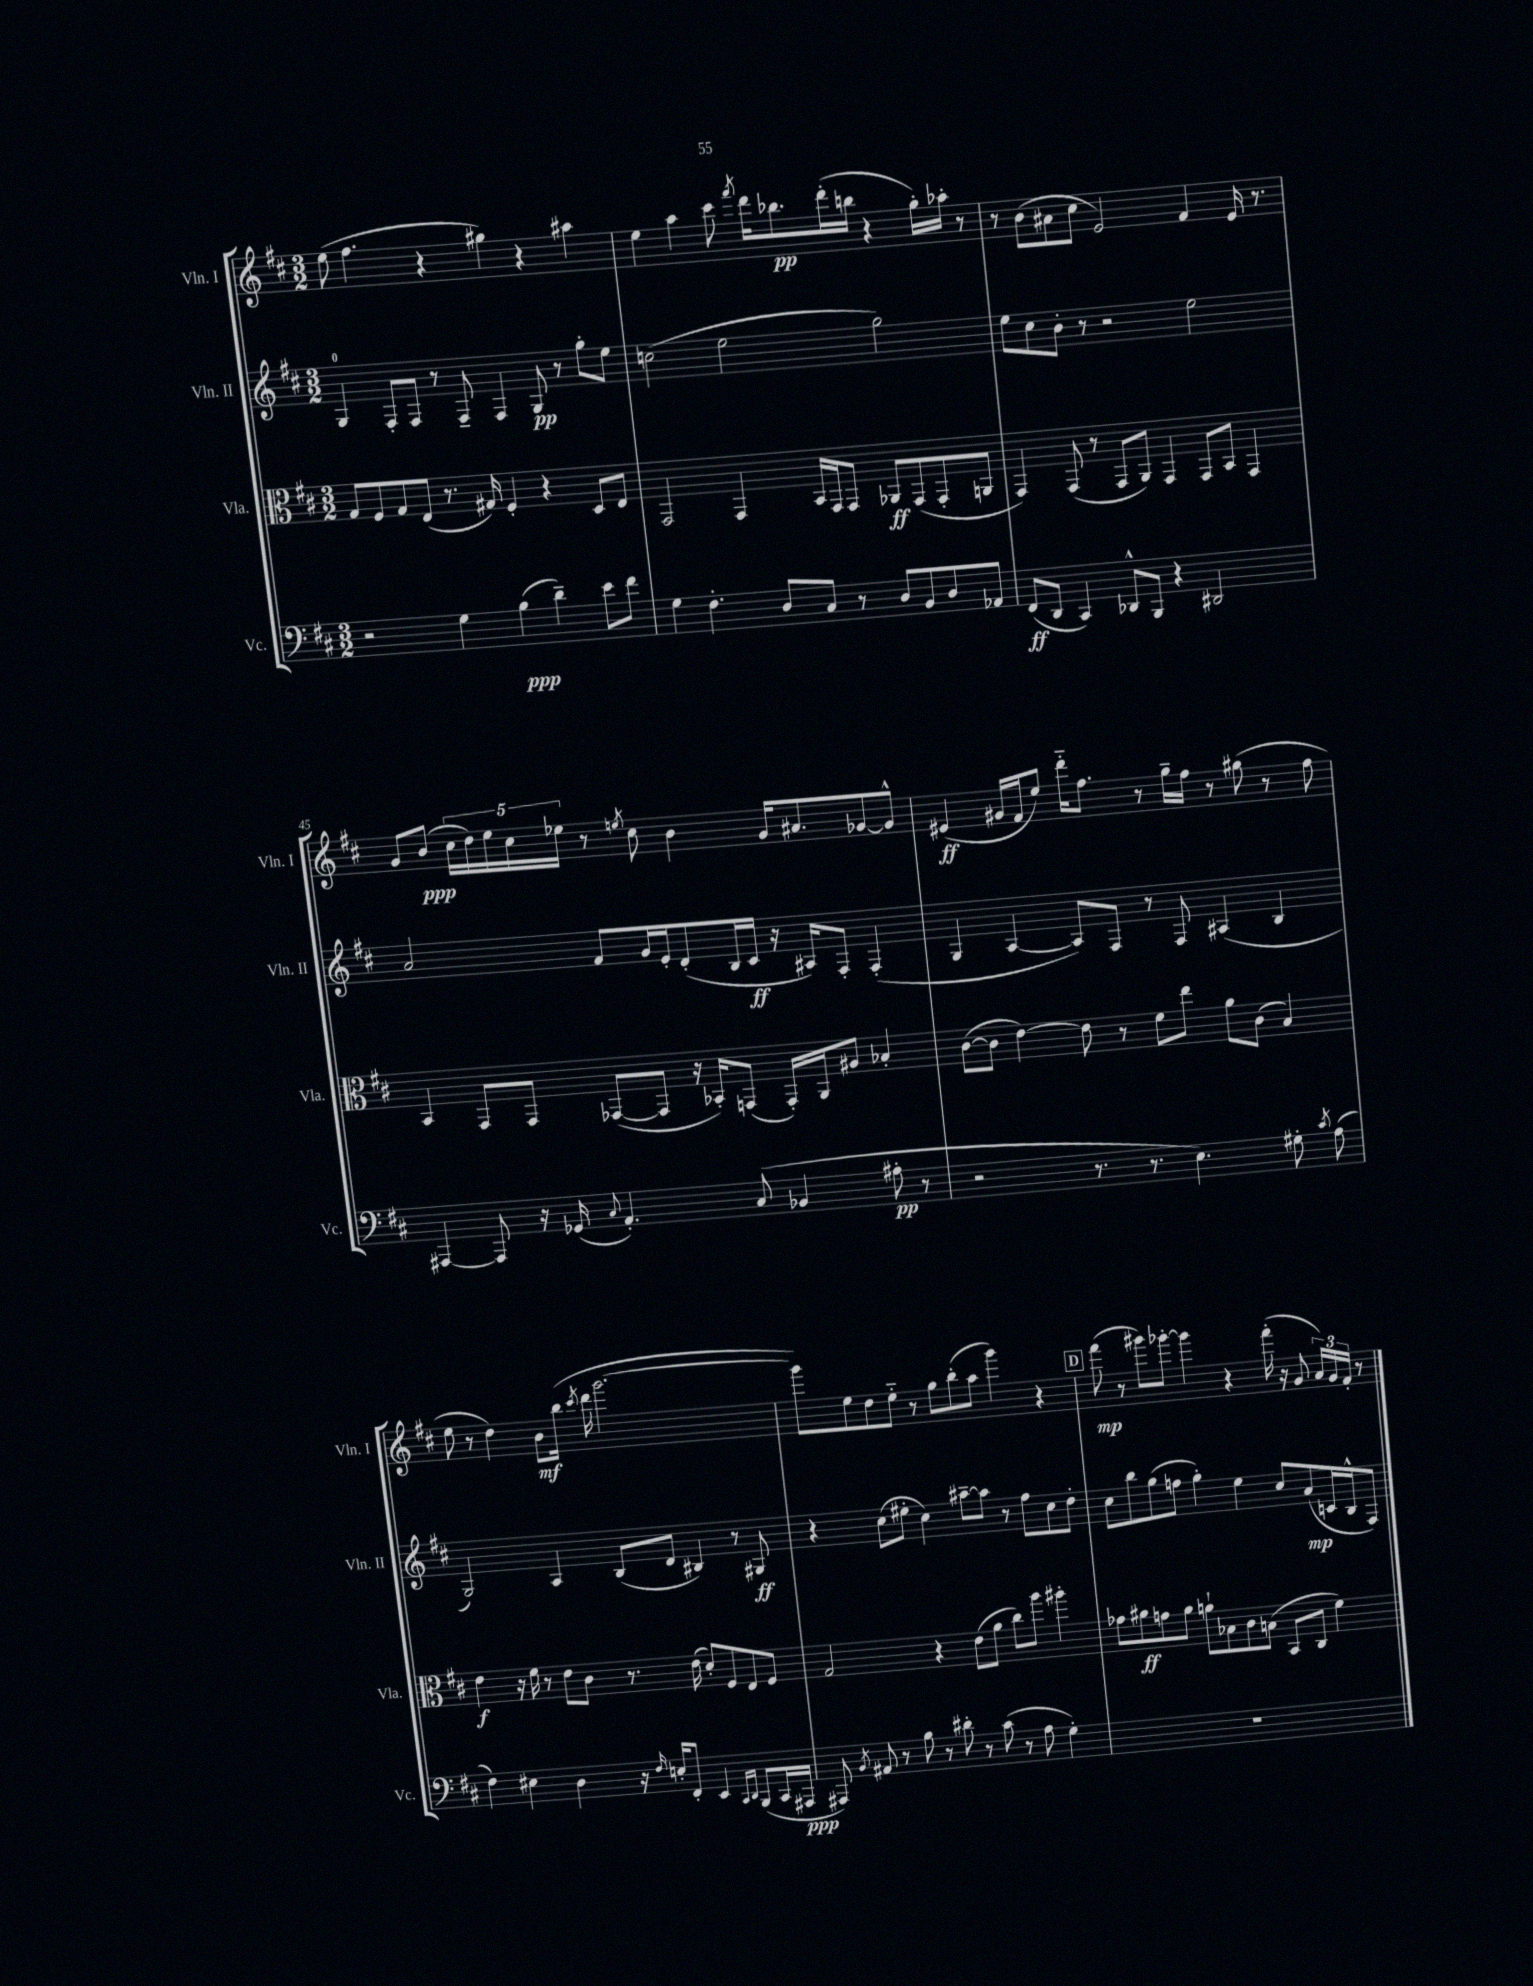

**kern	**kern	**kern	**kern
*staff4	*staff3	*staff2	*staff1
*clefF4	*clefC3	*clefG2	*clefG2
*k[f#c#]	*k[f#c#]	*k[f#c#]	*k[f#c#]
*M3/2	*M3/2	*M3/2	*M3/2
2r	8G/L	4G/	(8ee\
.	8F#/	.	4.ff#\
.	8G/	8F#'/L	.
.	(8E/J	8F#/J	.
4G\	8.r	8r	4r
.	.	8F#~/	.
.	16G#/)	.	.
(4B\	4F#'/	4F#/	4gg#\)
4d~\)	4r	8G/	4r
.	.	8r	.
8e\L	8D/L	8gg'\L	4aa#\
8f#\J	8E/J	8ee\J	.
=	=	=	=
4G\	2GG/	(2cc\	4ee\
4.F#'\	.	.	4aa\
.	4GG/	2ee\	8ccc#\
.	.	.	8qfff#/
8D/L	.	.	16ddd\LK
.	.	.	8.bb-\
8C#/J	16BB/LL	.	.
.	16GG/J	.	.
8r	8GG/J	.	(16ddd'\L
.	.	.	16bb\JJ
8D/L	8AA-/L	2gg\)	4r
8BB/	(8GG/	.	.
8D/	8GG'/	.	16gg'\LL)
.	.	.	16aa-'\JJ
8AA-/J	8AA/J	.	8r
=	=	=	=
(8FF#/L	4GG/)	8ee\L	8r
8DD/J	.	8cc#\	(8b\L
4CC#/)	(8GG/	8b'\J	8a#\
.	8r	8r	8cc#\J
8DD-^^/L	8GG/L	2r	2e/)
8BBB/J	8AA/J)	.	.
4r	4GG/	.	.
2DD#/	8GG/L	2ee\	4f#/
.	8BB/J	.	.
.	4GG/	.	16e/
.	.	.	8.r
=	=	=	=
[4AAA#/	4BB/	2a/	8g/L
.	.	.	(8b/J
8AAA#/]	8GG/L	.	20cc#\LL
.	.	.	20dd\)
.	.	.	20ee\
16r	8GG/J	.	.
.	.	.	20cc#\
(16GG-/	.	.	.
.	.	.	20ee-\JJ
8qqC#/	.	.	.
4.AA'/)	([8GG-/L	8f#/L	8r
.	.	.	8qee/
.	8GG-/]J	16g/L	8cc#\
.	.	16e'/J	.
.	16r	(8d'/	4b\
.	16BB-'/LK)	.	.
(8C#/	(8GG/J	16B/L	.
.	.	16c#/JJ	.
4BB-/	16GG'/LL)	16r	16g/LK
.	16AA/J	16A#/LK)	8.a#/
.	8A#/J	8F#'/J	.
8A#'\	4B-'/	(4F#'/	[8g-/
8r	.	.	8g-^^/]J
=	=	=	=
2r	([8c#\L	4G/	(4e#/
.	8c#\]J	.	.
.	[4e\)	[4A/	16g#/LL
.	.	.	16f#/J
.	.	.	8ee/J)
8.r	8e\]	8A/]L)	16ddd'~\LK
.	.	.	8.ff#\J
.	8r	8F#/J	.
8.r	.	.	.
.	8f#\L	8r	8r
4.E\)	8ee\J	8F#/	16gg~\LL
.	.	.	16ff#\JJ
.	8a\L	(4A#/	8r
.	(8c#\J	.	(8gg#\
8G#'\	4B/)	4B/	8r
8qc#/	.	.	.
(8A\	.	.	8ff#\
=	=	=	=
4F#\)	4e\	2G/)	8ee\
.	.	.	8r
4E#\	16r	.	4dd\)
.	16f#\	.	.
.	8r	.	.
4D\	8e\L	4A/	8b\L
.	8c#\J	.	(16bb\Jk
.	.	.	8qccc#/
.	.	.	16ddd\
16r	8.r	(8B/L	[2.ggg\
16qqF#/	.	.	.
16E'/LK	.	.	.
8FF#'/J	.	8d/J	.
.	(16e\	.	.
4EE/	8d'/L)	4B#/)	.
.	8F#/	.	.
16qqCC#/LL	.	.	.
16qqDD/JJ	.	.	.
(8BBB/L	8E/	8r	.
16CC#/L	8F#/J	8G#/	.
16AAA#/JJ	.	.	.
=	=	=	=
8AAA#/)	2G/	4r	8ggg\]L)
8qBB/	.	.	.
8AA#/	.	.	8ee\
8r	.	(8cc#\L	8dd\
8B\	.	8ee#'\J	8ee'~\J
8r	4r	4cc#\)	8r
8d#'\	.	.	8gg\L
8r	(8e\L	[8aa#~\L	(8bb'\
(8c#\	8a\J	8aa#\]J	8aa\J
8r	8cc#\L)	8r	4ggg\)
8A\	8aa\J	8ff#\L	.
4G'\)	4aa#'\	8cc#\	4r
.	.	8dd'\J	.
=	=	=	=
1.r	8g-\L	8cc#\L	(8fff#\
.	8a#\	8bb\	8r
.	8g\	(8gg\	8ggg#\L)
.	8a#\J	8ff\J	[8ggg-'\J
.	8a`\L	4gg'\)	4ggg-\]
.	8B-\	.	.
.	8c#\	4ee\	4r
.	(8B\J	.	.
.	8BB/L	8cc#/L	(16fff#'\
.	.	.	16r
.	8C#/J	(8a/	8g/
.	4f#\)	16c/L	24a/LL)
.	.	.	24g/
.	.	16B^^/J	.
.	.	.	24f#'/JJ
.	.	8F#/J)	8r
==	==	==	==
*-	*-	*-	*-
